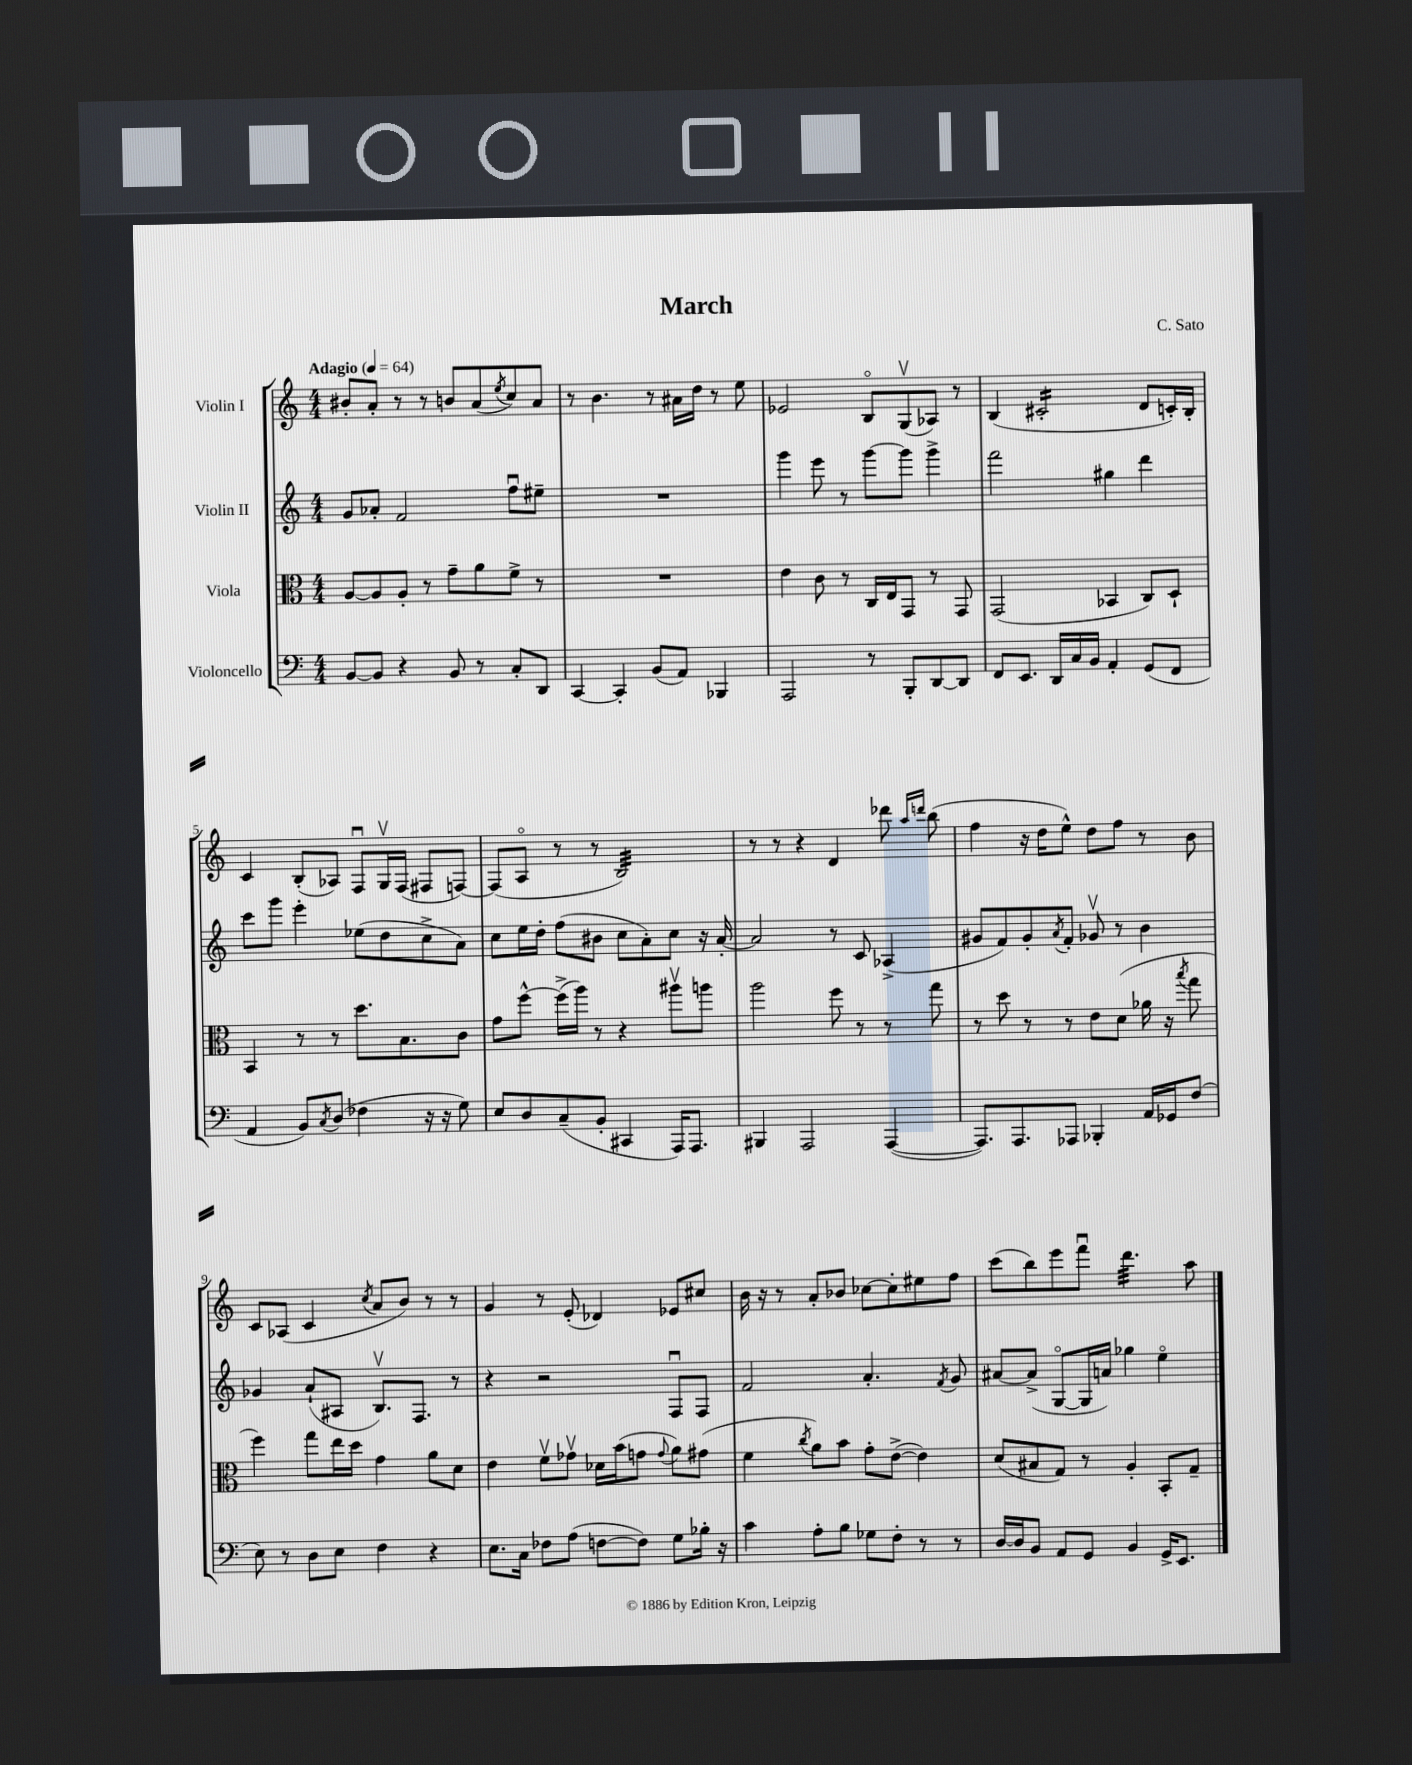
\header { title = "March" composer = "C. Sato" }
<<
\new StaffGroup <<
\new Staff = "s0" \with { instrumentName = "Violin I" } {
    \clef treble \key c \major \numericTimeSignature \time 4/4 \tempo "Adagio" 4 = 64
    bis'8-. a'8-. r8 r8 b'8 a'8( \acciaccatura { e''8 } c''8) a'8 |
    r8 b'4. r8 ais'16 d''16 r8 e''8 |
    ees'2 b8\flageolet g8\upbow( aes8) r8 |
    b4( cis'2:16-. d'8 c'16-.) b16-. |
    c'4 b8-.( aes8) f8\downbow g16\upbow f16( fis8 f8~) |
    f8( a8\flageolet r8 r8 b2:32) |
    r8 r8 r4 d'4 des'''8 \grace { a''16 d'''16 } b''8( |
    f''4 r16 d''16 e''8-^) d''8 f''8 r8 b'8 |
    c'8 aes8( c'4 \acciaccatura { c''8 } a'8 b'8) r8 r8 |
    g'4 r8 e'8-.( des'4) ees'8 cis''8 |
    b'16 r16 r8 a'8-. bes'8 ces''8~ ces''8-. eis''8 f''8 |
    c'''8( b''8) e'''8 f'''8\downbow d'''4.:32 a''8 \bar "|." |
}
\new Staff = "s1" \with { instrumentName = "Violin II" } {
    \clef treble \key c \major \numericTimeSignature \time 4/4
    g'8 aes'8-. f'2 f''8\downbow eis''8-- |
    R1 |
    g'''4 e'''8 r8 g'''8~ g'''8 g'''4-> |
    f'''2 gis''4 d'''4 |
    c'''8 g'''8 e'''4-. ees''8( d''8 c''8-> a'8) |
    c''8 e''16 d''16-. f''8( bis'8 c''8 a'8-.) c''8 r16 a'16~-. |
    a'2 r8 c'8 aes4->( |
    gis'8 f'8) gis'8-. \acciaccatura { a'8 } f'8-. ges'8\upbow r8 b'4 |
    ges'4 a'8-!( ais8 b8.\upbow) f8. r8 |
    r4 r2 f8\downbow f8 |
    f'2 a'4.-. \acciaccatura { f'8 } g'8 |
    ais'8~ ais'8->( g8~\flageolet g16 a'16) ges''4 e''4\flageolet \bar "|." |
}
\new Staff = "s2" \with { instrumentName = "Viola" } {
    \clef alto \key c \major \numericTimeSignature \time 4/4
    a8~ a8 a8-. r8 g'8-- a'8 f'8-> r8 |
    R1 |
    e'4 c'8 r8 c16 e16 g,8 r8 g,8 |
    g,2( bes,4 c8) d8-! |
    b,4 r8 r8 d''8. b8. c'8 |
    g'8 f''8~-^ f''16->( a''16) r8 r4 ais''8\upbow a''8 |
    a''2 f''8 r8 r8 g''8 |
    r8 d''8 r8 r8 e'8 d'8( aes'16 r16 \acciaccatura { b''8 } g''8 |
    f''4) g''8 e''16 d''16 g'4 a'8 d'8 |
    e'4 f'8\upbow ges'8\upbow des'16 b'16( g'8 \appoggiatura { g'8 } a'8) gis'8( |
    f'4 \acciaccatura { c''8 } a'8) b'8 g'8-. e'8~->( e'4) |
    d'8( bis8 g8) r8 a4-. b,8-. g8-- \bar "|." |
}
\new Staff = "s3" \with { instrumentName = "Violoncello" } {
    \clef bass \key c \major \numericTimeSignature \time 4/4
    b,8~ b,8 r4 b,8 r8 c8-. d,8 |
    c,4~ c,4-. b,8( a,8) bes,,4 |
    a,,2 r8 b,,8-. d,8~ d,8 |
    f,8 e,8. d,16 c16 b,16 a,4-. g,8( f,8 |
    a,4 b,8) \acciaccatura { c8 } d8( fes4 r16 r16 g8) |
    e8 d8 c8--( b,8-. cis,4 a,,16) a,,8. |
    bis,,4 a,,2 a,,4~( |
    a,,8.) a,,8. aes,,8 bes,,4-. a,16 ges,16 f8( |
    e8) r8 d8 e8 f4 r4 |
    e8. c16 fes8 a8( f8~ f8) g8 bes16-. r16 |
    c'4 a8-. b8 ges8 f8-. r8 r8 |
    d16~ d16 b,8 a,8 g,8 b,4 g,16-> e,8. \bar "|." |
}
>>
>>
